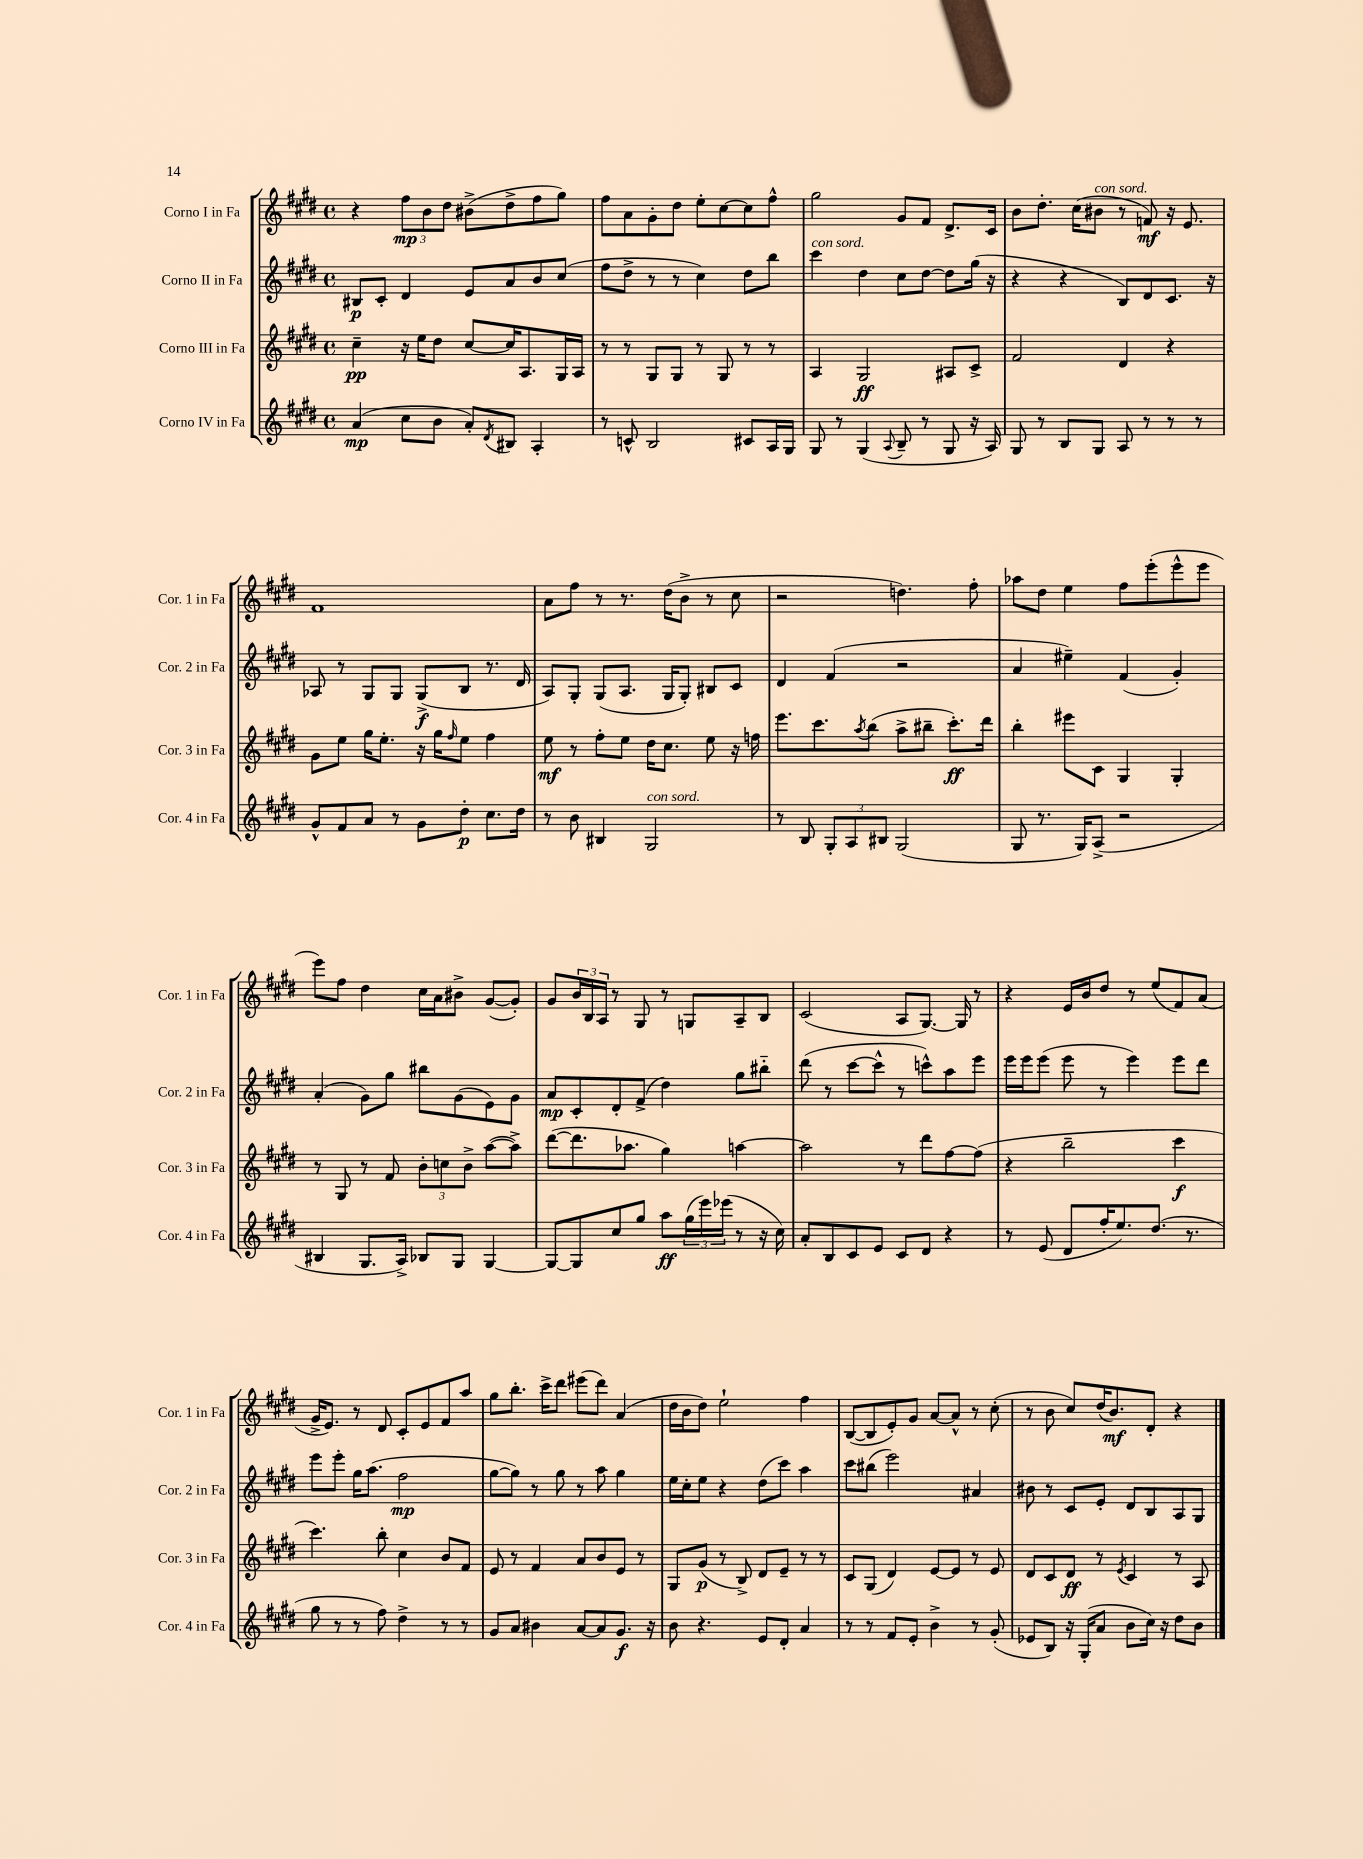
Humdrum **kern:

**kern	**dynam	**kern	**dynam	**kern	**dynam	**kern	**dynam
*part4	*part4	*part3	*part3	*part2	*part2	*part1	*part1
*staff4	*staff4	*staff3	*staff3	*staff2	*staff2	*staff1	*staff1
*I"Corno IV in Fa	*	*I"Corno III in Fa	*	*I"Corno II in Fa	*	*I"Corno I in Fa	*
*I'Cor. 4 in Fa	*	*I'Cor. 3 in Fa	*	*I'Cor. 2 in Fa	*	*I'Cor. 1 in Fa	*
*clefG2	*	*clefG2	*	*clefG2	*	*clefG2	*
*k[f#c#g#d#]	*	*k[f#c#g#d#]	*	*k[f#c#g#d#]	*	*k[f#c#g#d#]	*
*M4/4	*	*M4/4	*	*M4/4	*	*M4/4	*
*met(c)	*	*met(c)	*	*met(c)	*	*met(c)	*
=1	=1	=1	=1	=1	=1	=1	=1
(4a/	mp	4cc#~\	pp	8B#X/L	p	4r	.
.	.	.	.	8c#'/J	.	.	.
8cc#\L	.	16r	.	4d#/	.	12ff#\L	mp
.	.	16ee\KL	.	.	.	.	.
.	.	.	.	.	.	12b\	.
8b\J	.	8dd#\J	.	.	.	.	.
.	.	.	.	.	.	12dd#\J	.
8a'/L)	.	[8cc#/L	.	8e/L	.	(8b#X^\L	.
8qd#/	.	.	.	.	.	.	.
8B#X/J	.	16cc#/K]	.	8a/	.	8dd#^\	.
.	.	8.A/	.	.	.	.	.
4A'/	.	.	.	8b/	.	8ff#\	.
.	.	16G#/L	.	(8cc#/J	.	8gg#\J)	.
.	.	16A/JJ	.	.	.	.	.
=2	=2	=2	=2	=2	=2	=2	=2
8r	.	8r	.	8ff#\L	.	8ff#\L	.
8cn^^/	.	8r	.	8dd#^\J	.	8a\	.
2B/	.	8G#/L	.	8r	.	8g#'\	.
.	.	8G#/J	.	8r	.	8dd#\J	.
.	.	8r	.	4cc#\)	.	8ee'\L	.
.	.	8G#/	.	.	.	[8cc#\	.
8c#X/L	.	8r	.	8dd#\L	.	8cc#\]	.
16A/L	.	8r	.	8bb\J	.	8ff#^^\J	.
16G#/JJ	.	.	.	.	.	.	.
=3	=3	=3	=3	=3	=3	=3	=3
!	!	!	!	!LO:TX:a:i:t=con sord.	!	!	!
8G#/	.	4A/	.	4ccc#\	.	2gg#\	.
8r	.	.	.	.	.	.	.
(4G#/	.	2G#/	ff	4dd#\	.	.	.
8qqA/	.	.	.	.	.	.	.
8B~/	.	.	.	8cc#\L	.	8g#/L	.
8r	.	.	.	[8dd#\J	.	8f#/J	.
8G#/	.	8A#X/L	.	8dd#\L]	.	8.d#^/L	.
16r	.	8c#^/J	.	(16gg#\Jk	.	.	.
16A/)	.	.	.	16r	.	16c#/Jk	.
=4	=4	=4	=4	=4	=4	=4	=4
8G#/	.	2f#/	.	4r	.	8b\L	.
8r	.	.	.	.	.	8.dd#'\J	.
8B/L	.	.	.	4r	.	.	.
.	.	.	.	.	.	(16cc#\KL	.
!	!	!	!	!	!	!LO:TX:a:i:t=con sord.	!
8G#/J	.	.	.	.	.	8b#X\J	.
8A/	.	4d#/	.	8B/L)	.	8r	.
8r	.	.	.	8d#/	.	8fn/)	mf
8r	.	4r	.	8.c#/J	.	16r	.
.	.	.	.	.	.	8.e/	.
8r	.	.	.	.	.	.	.
.	.	.	.	16r	.	.	.
!!LO:LB:g=z
=5	=5	=5	=5	=5	=5	=5	=5
8g#^^/L	.	8g#\L	.	8A-X/	.	1f#	.
8f#/	.	8ee\J	.	8r	.	.	.
8a/J	.	16gg#\KL	.	8G#/L	.	.	.
.	.	8.ee'\J	.	.	.	.	.
8r	.	.	.	8G#/J	.	.	.
8g#\L	.	16r	.	(8G#^/L	f	.	.
.	.	16gg#\KL	.	.	.	.	.
.	.	16qqff#/	.	.	.	.	.
8dd#'\J	p	8ee\J	.	8B/J	.	.	.
8.cc#\L	.	4ff#\	.	8.r	.	.	.
16dd#\Jk	.	.	.	16d#/	.	.	.
=6	=6	=6	=6	=6	=6	=6	=6
8r	.	8ee\	mf	8A/L)	.	8a\L	.
8b\	.	8r	.	8G#'/J	.	8ff#\J	.
4B#X/	.	8ff#'\L	.	(8G#/L	.	8r	.
.	.	8ee\J	.	8.A/J	.	8.r	.
!LO:TX:a:i:t=con sord.	!	!	!	!	!	!	!
2G#/	.	16dd#\KL	.	.	.	.	.
.	.	8.cc#\J	.	16G#/KL	.	(16dd#\KL	.
.	.	.	.	8G#'/J)	.	8b^\J	.
.	.	8ee\	.	8B#X/L	.	8r	.
.	.	16r	.	8c#/J	.	8cc#\	.
.	.	16ffn\	.	.	.	.	.
=7	=7	=7	=7	=7	=7	=7	=7
8r	.	8.eee\L	.	4d#/	.	2r	.
8B/	.	.	.	.	.	.	.
.	.	8.ccc#\	.	.	.	.	.
12G#'/L	.	.	.	(4f#/	.	.	.
12A/	.	.	.	.	.	.	.
.	.	8qaa/	.	.	.	.	.
.	.	(8bb\J	.	.	.	.	.
12B#X/J	.	.	.	.	.	.	.
(2G#/	.	8aa^\L	.	2r	.	4.ddn\)	.
.	.	8bb#X~\J	.	.	.	.	.
.	.	8.ccc#'\L)	ff	.	.	.	.
.	.	.	.	.	.	8ff#'\	.
.	.	16ddd#\Jk	.	.	.	.	.
=8	=8	=8	=8	=8	=8	=8	=8
8G#/	.	4bb'\	.	4a/	.	8aa-X\L	.
8.r	.	.	.	.	.	8dd#\J	.
.	.	8eee#X\L	.	4ee#X~\)	.	4ee\	.
16G#/KL)	.	.	.	.	.	.	.
(8A^/J	.	8c#\J	.	.	.	.	.
2r	.	4G#/	.	(4f#/	.	8ff#\L	.
.	.	.	.	.	.	(8eee'\	.
.	.	4G#'/	.	4g#'/)	.	8eee^^\	.
.	.	.	.	.	.	8eee\J	.
!!LO:LB:g=z
=9	=9	=9	=9	=9	=9	=9	=9
4B#X/	.	8r	.	(4a'/	.	8eee\L)	.
.	.	8G#/	.	.	.	8ff#\J	.
8.G#/L	.	8r	.	8g#\L)	.	4dd#\	.
.	.	8f#/	.	8gg#\J	.	.	.
16A^/Jk)	.	.	.	.	.	.	.
8B-X/L	.	12b'\L	.	8bb#X\L	.	16cc#\LL	.
.	.	.	.	.	.	16a\J	.
.	.	12ccn\	.	.	.	.	.
8G#/J	.	.	.	(8g#\	.	8b#X^\J	.
.	.	12b^\J	.	.	.	.	.
[4G#/	.	([8aa\L	.	8e\)	.	([8g#/L	.
.	.	8aa^\J])	.	8g#\J	.	8g#'/J])	.
=10	=10	=10	=10	=10	=10	=10	=10
8G#/L_	.	([8ddd#\L	.	8a/L	mp	8g#/L	.
8G#/]	.	8.ddd#\]	.	8c#'/	.	24b/L	.
.	.	.	.	.	.	24B/	.
.	.	.	.	.	.	24A/JJ	.
8cc#/	.	.	.	8d#'/	.	8r	.
.	.	8.aa-X\J	.	.	.	.	.
8gg#/J	.	.	.	(8f#^/J	.	8G#/	.
8aa\L	ff	4gg#\)	.	4dd#\)	.	8r	.
(24gg#\L	.	.	.	.	.	8Gn/L	.
24eee\)	.	.	.	.	.	.	.
(24eee-X\JJ	.	.	.	.	.	.	.
8r	.	[4aan\	.	8gg#\L	.	8A~/	.
16r	.	.	.	8bb#X\J	.	8B/J	.
16cc#\)	.	.	.	.	.	.	.
=11	=11	=11	=11	=11	=11	=11	=11
8a'/L	.	2aa\]	.	(8ddd#\	.	(2c#/	.
8B/	.	.	.	8r	.	.	.
8c#/	.	.	.	[8ccc#\L	.	.	.
8e/J	.	.	.	8ccc#^^\J]	.	.	.
8c#/L	.	8r	.	8r	.	8A/L	.
8d#/J	.	8ddd#\L	.	8cccn^^\L)	.	[8.G#/J)	.
4r	.	[8ff#\	.	8aa\	.	.	.
.	.	.	.	.	.	16G#/]	.
.	.	(8ff#\J]	.	8eee\J	.	8r	.
=12	=12	=12	=12	=12	=12	=12	=12
8r	.	4r	.	16eee\LL	.	4r	.
.	.	.	.	16eee\J	.	.	.
(8e/	.	.	.	(8eee\J	.	.	.
8d#/L	.	2bb~\	.	8eee\	.	16e/LL	.
.	.	.	.	.	.	16b/J	.
16ff#'/K	.	.	.	8r	.	8dd#/J	.
8.ee/)	.	.	.	.	.	.	.
.	.	.	.	4eee\)	.	8r	.
(8.dd#/J	.	.	.	.	.	(8ee/L	.
.	.	4ccc#\	f	8eee\L	.	8f#/)	.
8.r	.	.	.	.	.	.	.
.	.	.	.	8ddd#\J	.	(8a/J	.
!!LO:LB:g=z
=13	=13	=13	=13	=13	=13	=13	=13
8gg#\	.	4.ccc#\)	.	8eee\L	.	16g#^/KL	.
.	.	.	.	.	.	8.e/J)	.
8r	.	.	.	8eee'\J	.	.	.
8r	.	.	.	16gg#\KL	.	8r	.
.	.	.	.	(8.aa\J	.	.	.
8ff#\)	.	8bb'\	.	.	.	8d#/	.
4dd#^\	.	4cc#\	.	2ff#\	mp	8c#'/L	.
.	.	.	.	.	.	8e/	.
8r	.	8b/L	.	.	.	8f#/	.
8r	.	8f#/J	.	.	.	8aa/J	.
=14	=14	=14	=14	=14	=14	=14	=14
8g#/L	.	8e/	.	[8gg#\L	.	8gg#\L	.
8a/J	.	8r	.	8gg#\J])	.	8.bb'\J	.
4b#X\	.	4f#/	.	8r	.	.	.
.	.	.	.	.	.	16ccc#^\KL	.
.	.	.	.	8gg#\	.	8ddd#\J	.
[8a/L	.	8a/L	.	8r	.	(8eee#X\L	.
8a/]	.	8b/	.	8aa\	.	8ddd#\J)	.
8.g#/J	f	8e/J	.	4gg#\	.	(4a/	.
.	.	8r	.	.	.	.	.
16r	.	.	.	.	.	.	.
=15	=15	=15	=15	=15	=15	=15	=15
8b\	.	8G#/L	.	16ee\LL	.	16dd#\LL	.
.	.	.	.	16cc#'\J	.	16b\J	.
4.r	.	(8g#/J	p	8ee\J	.	8dd#\J)	.
.	.	8r	.	4r	.	2ee`\	.
.	.	8B^/)	.	.	.	.	.
8e/L	.	8d#/L	.	(8dd#\L	.	.	.
8d#'/J	.	8e~/J	.	8ccc#\J)	.	.	.
4a/	.	8r	.	4aa\	.	4ff#\	.
.	.	8r	.	.	.	.	.
=16	=16	=16	=16	=16	=16	=16	=16
8r	.	8c#/L	.	8ccc#\L	.	([8B/L	.
8r	.	(8G#/J	.	(8bb#X\J	.	8B/]	.
8f#/L	.	4d#/)	.	2eee\)	.	8e'/)	.
8e'/J	.	.	.	.	.	8g#/J	.
4b^\	.	[8e/L	.	.	.	[8a/L	.
.	.	8e/J]	.	.	.	8a^^/J]	.
8r	.	8r	.	4a#X/	.	8r	.
(8g#'/	.	8e/	.	.	.	(8cc#'\	.
=17	=17	=17	=17	=17	=17	=17	=17
8e-X/L	.	8d#/L	.	8b#X\	.	8r	.
8B/J)	.	8c#/	.	8r	.	8b\	.
16r	.	8d#/J	ff	8c#/L	.	8cc#/L)	.
(16G#'/KL	.	.	.	.	.	.	.
8a/J	.	8r	.	8e'/J	.	(16dd#/K	.
.	.	.	.	.	.	8.b/)	mf
.	.	8qe/	.	.	.	.	.
8b\L	.	4c#/	.	8d#/L	.	.	.
16cc#\Jk)	.	.	.	8B/	.	8d#'/J	.
16r	.	.	.	.	.	.	.
8dd#\L	.	8r	.	8A/	.	4r	.
8b\J	.	8A/	.	8G#/J	.	.	.
==	==	==	==	==	==	==	==
*-	*-	*-	*-	*-	*-	*-	*-
